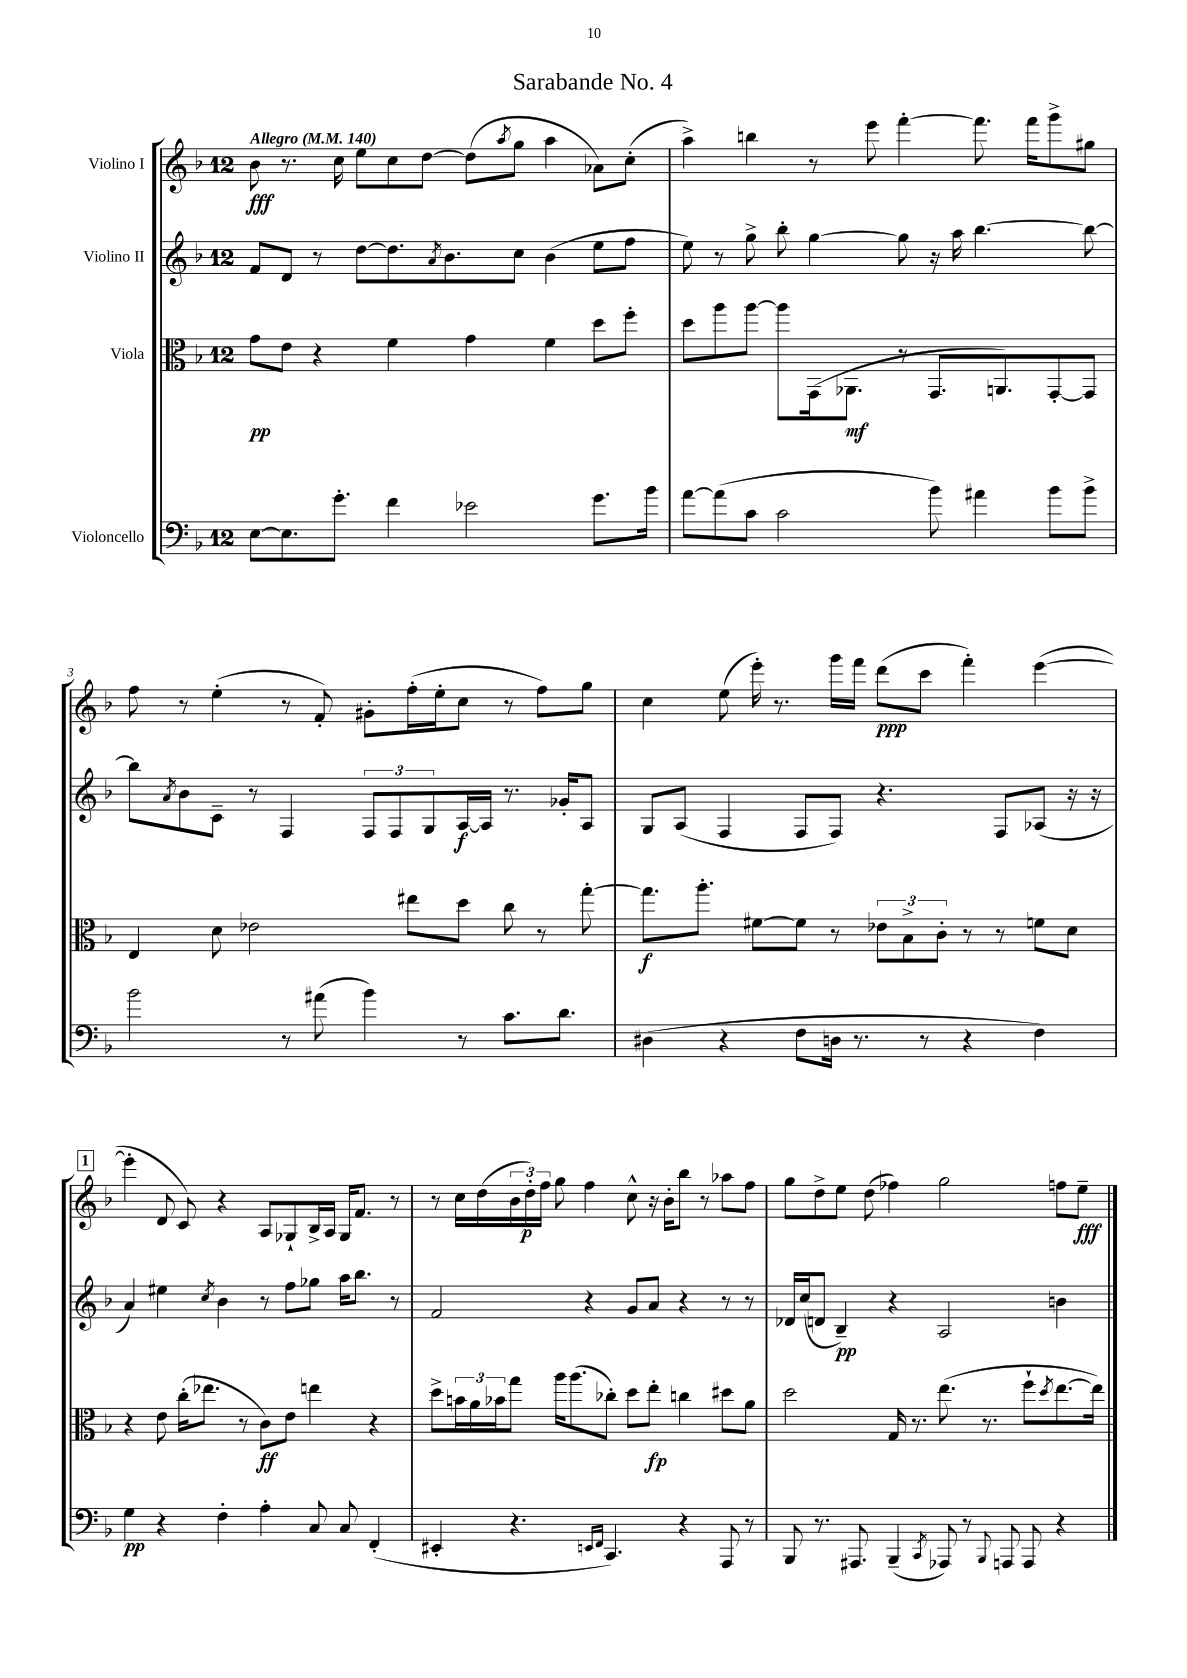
\header { title = "Sarabande No. 4" }
<<
\new StaffGroup <<
\new Staff = "s0" \with { instrumentName = "Violino I" } {
    \clef treble \key f \major \once \override Staff.TimeSignature.style = #'single-digit \time 12/8 \tempo "Allegro" 4 = 140
    bes'8\fff r8. c''16 e''8 c''8 d''8~ d''8( \acciaccatura { a''8 } g''8 a''4 aes'8) c''8-.( |
    a''4->) b''4 r8 e'''8 f'''4~-. f'''8. f'''16 g'''8-> gis''8 |
    f''8 r8 e''4-.( r8 f'8-.) gis'8-. f''16-.( e''16-. c''8 r8 f''8) g''8 |
    c''4 e''8( e'''16-.) r8. g'''16 f'''16 d'''8\ppp( c'''8 f'''4-.) e'''4~( |
    \mark \markup { \box "1" } e'''4-. d'8 c'8) r4 a8 ges8-! bes16-> a16 ges16 f'8. r8 |
    r8 c''16 d''16( \tuplet 3/2 { bes'16 d''16-.\p) f''16 } g''8 f''4 c''8-^ r16 bes'16-. bes''8 r8 aes''8 f''8 |
    g''8 d''8-> e''8 d''8( fes''4) g''2 f''8 e''8--\fff \bar "|." |
}
\new Staff = "s1" \with { instrumentName = "Violino II" } {
    \clef treble \key f \major \once \override Staff.TimeSignature.style = #'single-digit \time 12/8
    f'8 d'8 r8 d''8~ d''8. \acciaccatura { a'8 } bes'8. c''8 bes'4( e''8 f''8 |
    e''8) r8 g''8-> bes''8-. g''4~ g''8 r16 a''16 bes''4.~ bes''8~ |
    bes''8 \acciaccatura { a'8 } bes'8 c'8-- r8 f4 \tuplet 3/2 { f8 f8 g8 } a16~\f a16 r8. ges'16-. a8 |
    g8 a8( f4 f8 f8) r4. f8 aes8( r16 r16 |
    \mark \markup { \box "1" } a'4) eis''4 \acciaccatura { c''8 } bes'4 r8 f''8 ges''8 a''16 bes''8. r8 |
    f'2 r4 g'8 a'8 r4 r8 r8 |
    des'16 c''16( d'8 bes4--\pp) r4 a2 b'4 \bar "|." |
}
\new Staff = "s2" \with { instrumentName = "Viola" } {
    \clef alto \key f \major \once \override Staff.TimeSignature.style = #'single-digit \time 12/8
    g'8\pp e'8 r4 f'4 g'4 f'4 d''8 f''8-. |
    d''8 a''8 a''8~ a''8 g,16( aes,8.\mf r8 g,8. a,8.) g,8~-. g,8 |
    e4 d'8 ees'2 eis''8 d''8 c''8 r8 g''8~-. |
    g''8.\f a''8.-. fis'8~ fis'8 r8 \tuplet 3/2 { ees'8 bes8-> c'8-. } r8 r8 f'8 d'8 |
    \mark \markup { \box "1" } r4 e'8 c''16-.( ees''8. r8 c'8\ff) e'8 e''4 r4 |
    d''8-> \tuplet 3/2 { b'16 a'16 bes'16 } g''8 a''16 a''8.( ces''8-.) d''8 e''8-.\fp c''4 dis''8 a'8 |
    d''2 g16 r8. e''8.( r8. f''8-! \acciaccatura { d''8 } e''8.~ e''16) \bar "|." |
}
\new Staff = "s3" \with { instrumentName = "Violoncello" } {
    \clef bass \key f \major \once \override Staff.TimeSignature.style = #'single-digit \time 12/8
    e8~ e8. g'8.-. f'4 ees'2 g'8. bes'16 |
    a'8~ a'8( c'8 c'2 bes'8) ais'4 bes'8 bes'8-> |
    bes'2 r8 ais'8( bes'4) r8 c'8. d'8. |
    dis4( r4 f8 d16 r8. r8 r4 f4) |
    \mark \markup { \box "1" } g4\pp r4 f4-. a4-. c8 c8 f,4-.( |
    eis,4-. r4. \grace { e,16 f,16 } c,4.) r4 a,,8 r8 |
    bes,,8 r8. ais,,8. bes,,4--( \acciaccatura { c,8 } aes,,8) r8 \appoggiatura { bes,,8 } a,,8 a,,8 r4 \bar "|." |
}
>>
>>
